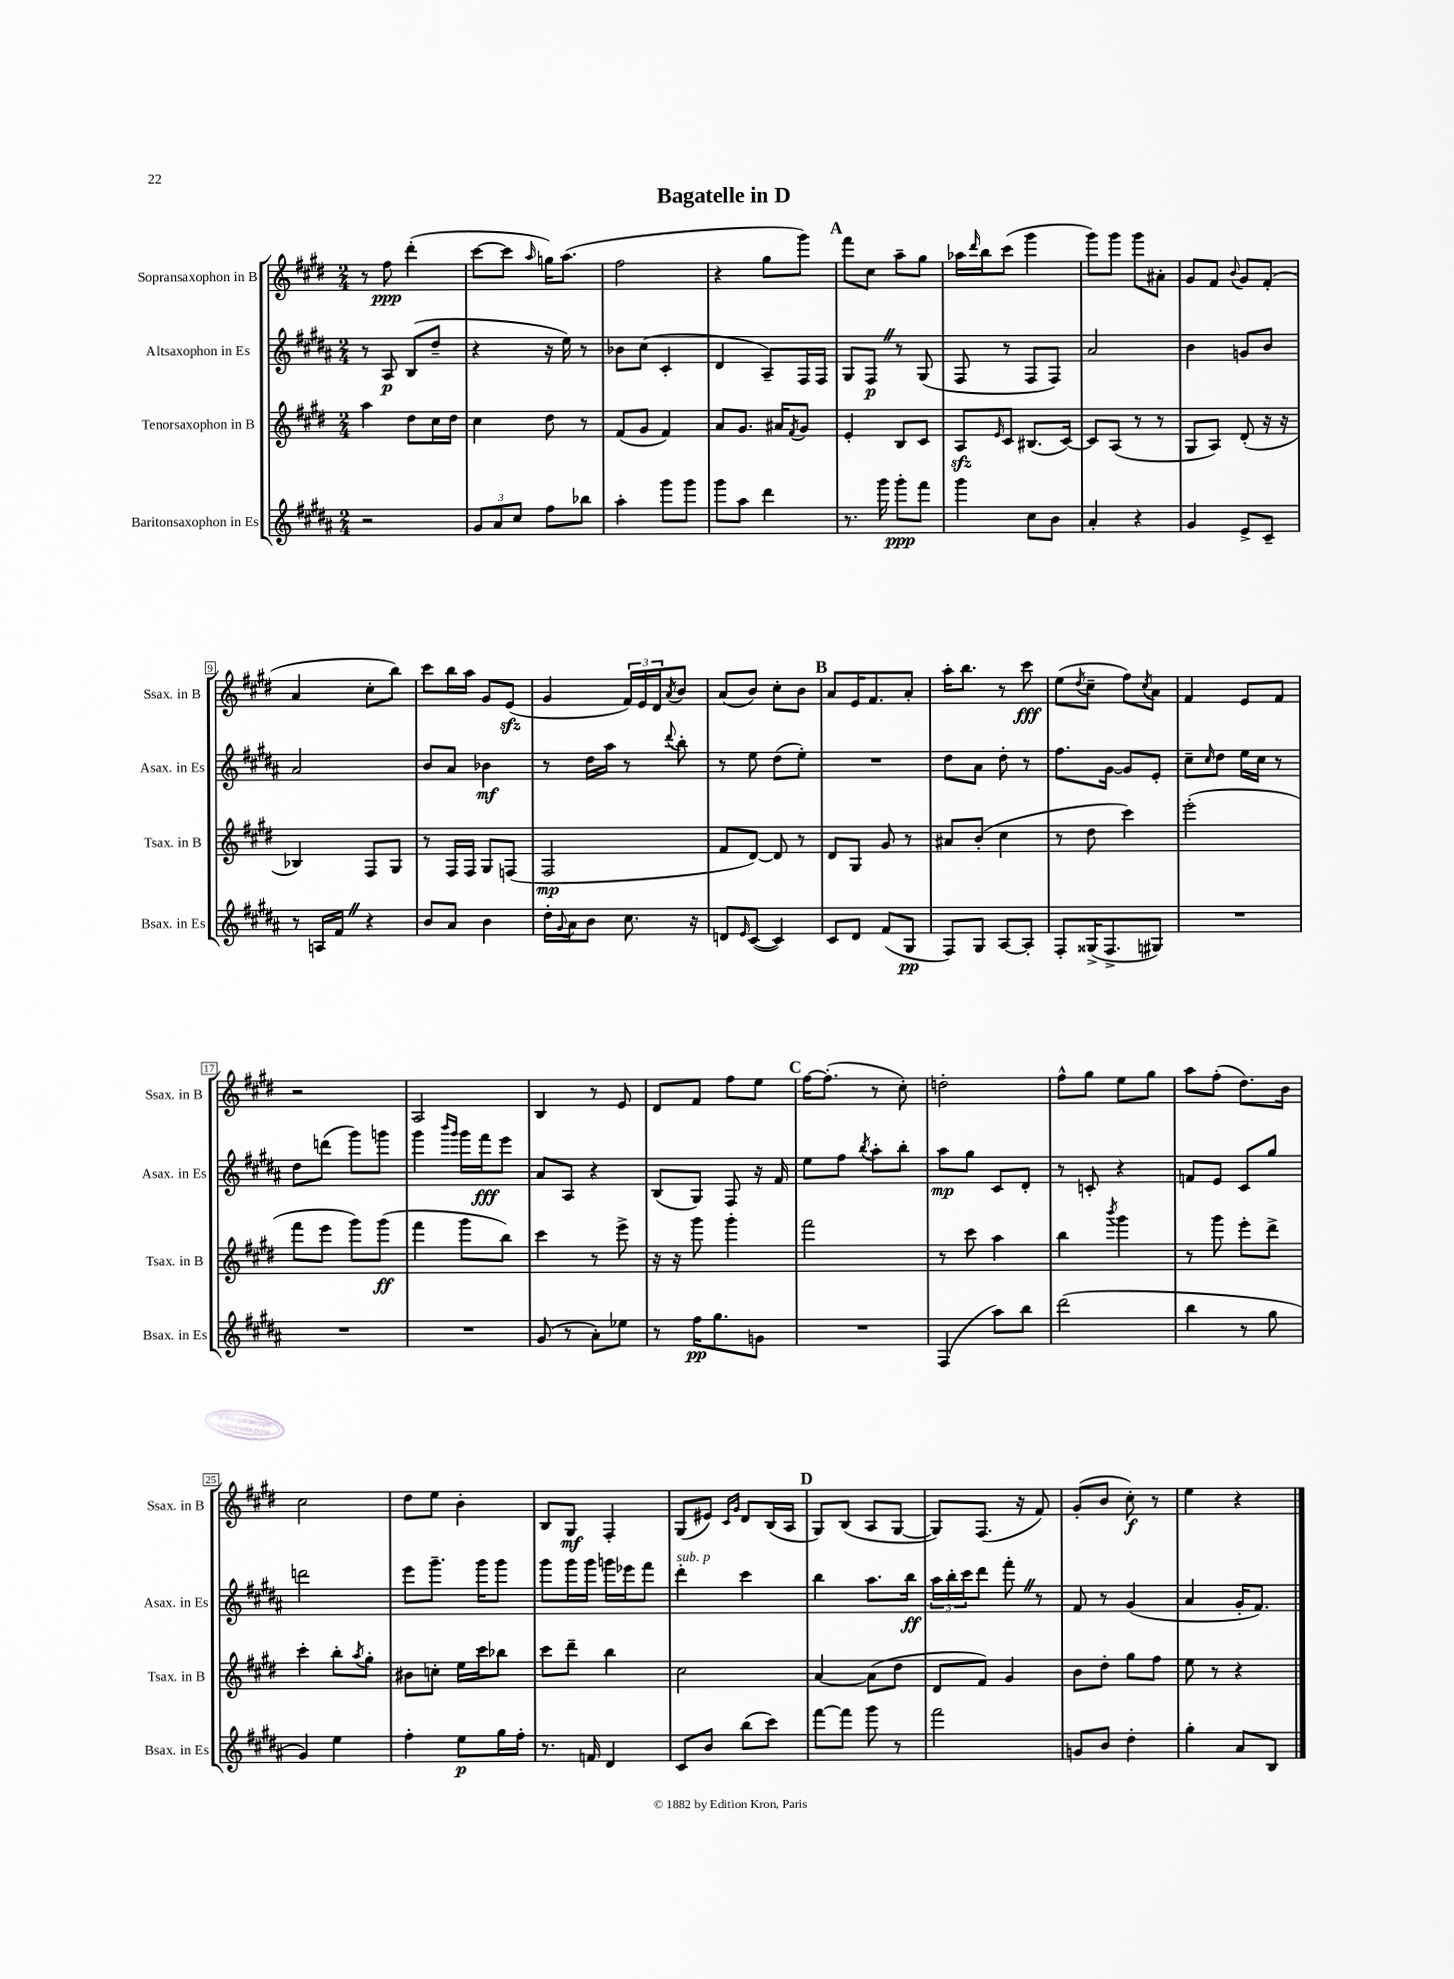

**kern	**kern	**kern	**kern
*staff4	*staff3	*staff2	*staff1
*clefG2	*clefG2	*clefG2	*clefG2
*k[f#c#g#d#a#]	*k[f#c#g#d#]	*k[f#c#g#d#a#]	*k[f#c#g#d#]
*M2/4	*M2/4	*M2/4	*M2/4
2r	4aa\	8r	8r
.	.	8A#/	8ff#\
.	8dd#\L	(8B/L	(4ddd#'\
.	16cc#\L	8dd#~/J	.
.	16dd#\JJ	.	.
=	=	=	=
12g#/L	4cc#\	4r	[8ccc#\L
12a#/	.	.	.
.	.	.	8ccc#\]J
12cc#/J	.	.	.
.	.	.	16qqaa/
8ff#\L	8dd#\	16r	16gg\LK)
.	.	16ee\)	(8.aa\J
8bb-\J	8r	8r	.
=	=	=	=
4aa#'\	(8f#/L	8b-\L	2ff#\
.	8g#/J	(8cc#\J	.
8ggg#\L	4f#/)	4c#'/	.
8ggg#\J	.	.	.
=	=	=	=
8ggg#\L	8a/L	4d#/	4r
8aa#\J	8.g#/J	.	.
4ddd#\	.	8A#~/L)	8gg#\L
.	16a#/LK	.	.
.	8qf#/	.	.
.	8g#/J	16F#/L	8ggg#\J)
.	.	16F#/JJ	.
=	=	=	=
8.r	4e'/	8G#/L	8fff#\L
.	.	8F#/J	8cc#\J
16ggg#\	.	.	.
8ggg#'\L	8B/L	8r	8aa~\L
8fff#\J	8c#/J	(8G#/	8gg#\J
=	=	=	=
4ggg#\	8A/L	8F#/	16aa-\LL
.	.	.	16qqddd#/
.	.	.	16bb\J
.	16qqe/	.	.
.	8c#/J	8r	(8ccc#\J
8cc#\L	(8.B#/L	8F#/L	4ggg#\
8b\J	.	8F#/J)	.
.	[16c#/Jk)	.	.
=	=	=	=
4a#'/	8c#/]L	2a#/	8ggg#\L)
.	(8A/J	.	8ggg#\J
4r	8r	.	8ggg#\L
.	8r	.	8a#'\J
=	=	=	=
4g#/	8G#/L	4b\	8g#/L
.	8A/J)	.	8f#/J
.	.	.	8qqb/
8e^/L	(8d#'/	8g/L	8g#/L
8c#~/J	16r	8b/J	(8f#'/J
.	16r	.	.
=	=	=	=
8r	4B-/)	2a#/	4a/
16A/LL	.	.	.
16f#/JJ	.	.	.
4r	8F#/L	.	8cc#'\L
.	8G#/J	.	8bb\J)
=	=	=	=
8b/L	8r	8b/L	8ccc#\L
8a#/J	16F#/LL	8a#/J	16bb\L
.	16F#/JJ	.	16aa\JJ
4b\	8G#/L	4b-\	8g#/L
.	(8F/J	.	(8e/J
=	=	=	=
16dd#'\LL	2F#/	8r	4g#/
8qqg#/	.	.	.
16a#\J	.	.	.
8b\J	.	16dd#\LL	.
.	.	16aa#\JJ	.
8.cc#\	.	8r	24f#/LL)
.	.	.	24e/
.	.	.	24d#/J
.	.	8qqddd#/	8qa/
.	.	8bb'\	8b/J
16r	.	.	.
=	=	=	=
8d/L	8f#/L	8r	(8a/L
16qqe/	.	.	.
([8c#/J	[8d#/J)	8ee\	8b/J)
4c#/])	8d#/]	(8dd#\L	8cc#'\L
.	8r	8ee'\J)	8b\J
=	=	=	=
8c#/L	8d#/L	2r	8a/L
8d#/J	8G#/J	.	16e/K
.	.	.	8.f#/
(8f#/L	8g#/	.	.
8G#/J	8r	.	8a'/J
=	=	=	=
8F#/L)	8a#/L	8dd#\L	16aa'\LK
.	.	.	8.bb\J
8G#/J	(8b'/J	8a#\J	.
[8A#/L	4cc#\	8dd#'\	8r
8A#'/]J	.	8r	8ccc#\
=	=	=	=
8F#'/L	8r	8.ff#\L	(8ee\L
.	.	.	8qdd#/
(16G##^/K	8dd#\	.	8cc#~\J
8.F#^/	.	[16g#\Jk	.
.	4ccc#\)	8g#/]L	8ff#\L)
.	.	.	8qcc#/
8G#/J)	.	8e'/J	8a\J
=	=	=	=
2r	(2eee'\	8cc#~\L	4f#/
.	.	16qqcc#/	.
.	.	8dd#\J	.
.	.	16ee\LL	8e/L
.	.	16cc#\JJ	.
.	.	8r	8f#/J
=	=	=	=
2r	8fff#\L	8dd#\L	2r
.	8eee\J	(8ddd\J	.
.	8ggg#\L)	8ggg#\L)	.
.	(8ggg#\J	8ggg\J	.
=	=	=	=
2r	4fff#\	4ggg#\	2A/
.	.	16qqbbb/LL	.
.	.	16qqggg#/JJ	.
.	8ggg#\L	16ggg#\LL	.
.	.	16fff#\J	.
.	8bb\J)	8eee\J	.
=	=	=	=
(8g#/	4ccc#\	8a#/L	4B/
8r	.	8A#/J	.
8a#'\L)	8r	4r	8r
8ee-\J	8eee^\	.	8e/
=	=	=	=
8r	16r	(8B/L	8d#/L
.	16r	.	.
16ff#\LK	8ggg#\	8G#/J)	8f#/J
8.gg#\	.	.	.
.	4ggg#'\	8F#/	8ff#\L
8g\J	.	16r	8ee\J
.	.	16f#/	.
=	=	=	=
2r	2fff#\	8ee\L	[16ff#\LK
.	.	.	(8.ff#'\]J
.	.	8ff#\J	.
.	.	8qbb/	.
.	.	8aa#'\L	8r
.	.	8bb'\J	8cc#'\)
=	=	=	=
(4F#/	8r	8aa#\L	2dd'\
.	8ccc#\	8gg#\J	.
8aa#\L)	4aa\	8c#/L	.
8bb\J	.	8d#'/J	.
=	=	=	=
(2ddd#\	4bb\	8r	8ff#^^\L
.	.	8c'/	8gg#\J
.	8qbbb/	.	.
.	4ggg#\	4r	8ee\L
.	.	.	8gg#\J
=	=	=	=
4bb\	8r	8f/L	8aa\L
.	8ggg#\	8e/J	(8ff#'\J
8r	8eee'\L	8c#/L	8.dd#\L)
8gg#\	8ddd#^\J	8gg#/J	.
.	.	.	16b\Jk
=	=	=	=
4g#/)	4ccc#'\	2ddd\	2cc#\
4ee\	8bb'\L	.	.
.	8qaa/	.	.
.	8gg#'\J	.	.
=	=	=	=
4ff#'\	8b#\L	8eee\L	8dd#\L
.	8cc'\J	8.ggg#~\J	8ee\J
8ee\L	16ee\LL	.	4b'\
.	16ccc#\J	16ggg#\LK	.
16gg#\L	8bb-\J	8ggg#\J	.
16ff#'\JJ	.	.	.
=	=	=	=
8.r	8ccc#\L	8ggg#\L	8B/L
.	8ddd#~\J	16ggg#\L	8G#/J
16f/	.	16ggg#\JJ	.
4d#/	4bb\	16ggg\LL	4F#'/
.	.	16eee-\J	.
.	.	8fff#\J	.
=	=	=	=
8c#/L	2cc#\	4ddd#'\	(8G#/L
8b/J	.	.	8e#/J)
.	.	.	16qqc#/LL
.	.	.	16qqg#/JJ
(8bb\L	.	4ccc#\	8d#/L
8ccc#\J)	.	.	(16B/L
.	.	.	16A/JJ
=	=	=	=
[8fff#\L	[4a/	4bb\	8G#/L)
8fff#\]J	.	.	(8B/J
8ggg#\	(8a\]L	8.aa#\L	8A/L
8r	8dd#\J	.	[8G#/J
.	.	16bb\Jk	.
=	=	=	=
2fff#\	8d#/L	24aa#\LL	8G#/]L)
.	.	24bb'\	.
.	.	24ccc#\J	.
.	8f#/J)	8ddd#\J	(8.F#/J
.	4g#/	8fff#'\	.
.	.	.	16r
.	.	8r	8f#/)
=	=	=	=
8g/L	8b\L	8f#/	(8g#'/L
8b/J	8dd#'\J	8r	8b/J
4dd#'\	8gg#\L	(4g#/	8cc#'\)
.	8ff#\J	.	8r
=	=	=	=
4gg#'\	8ee\	4a#/	4ee\
.	8r	.	.
8a#/L	4r	16g#'/LK	4r
.	.	8.f#/J)	.
8B/J	.	.	.
==	==	==	==
*-	*-	*-	*-
